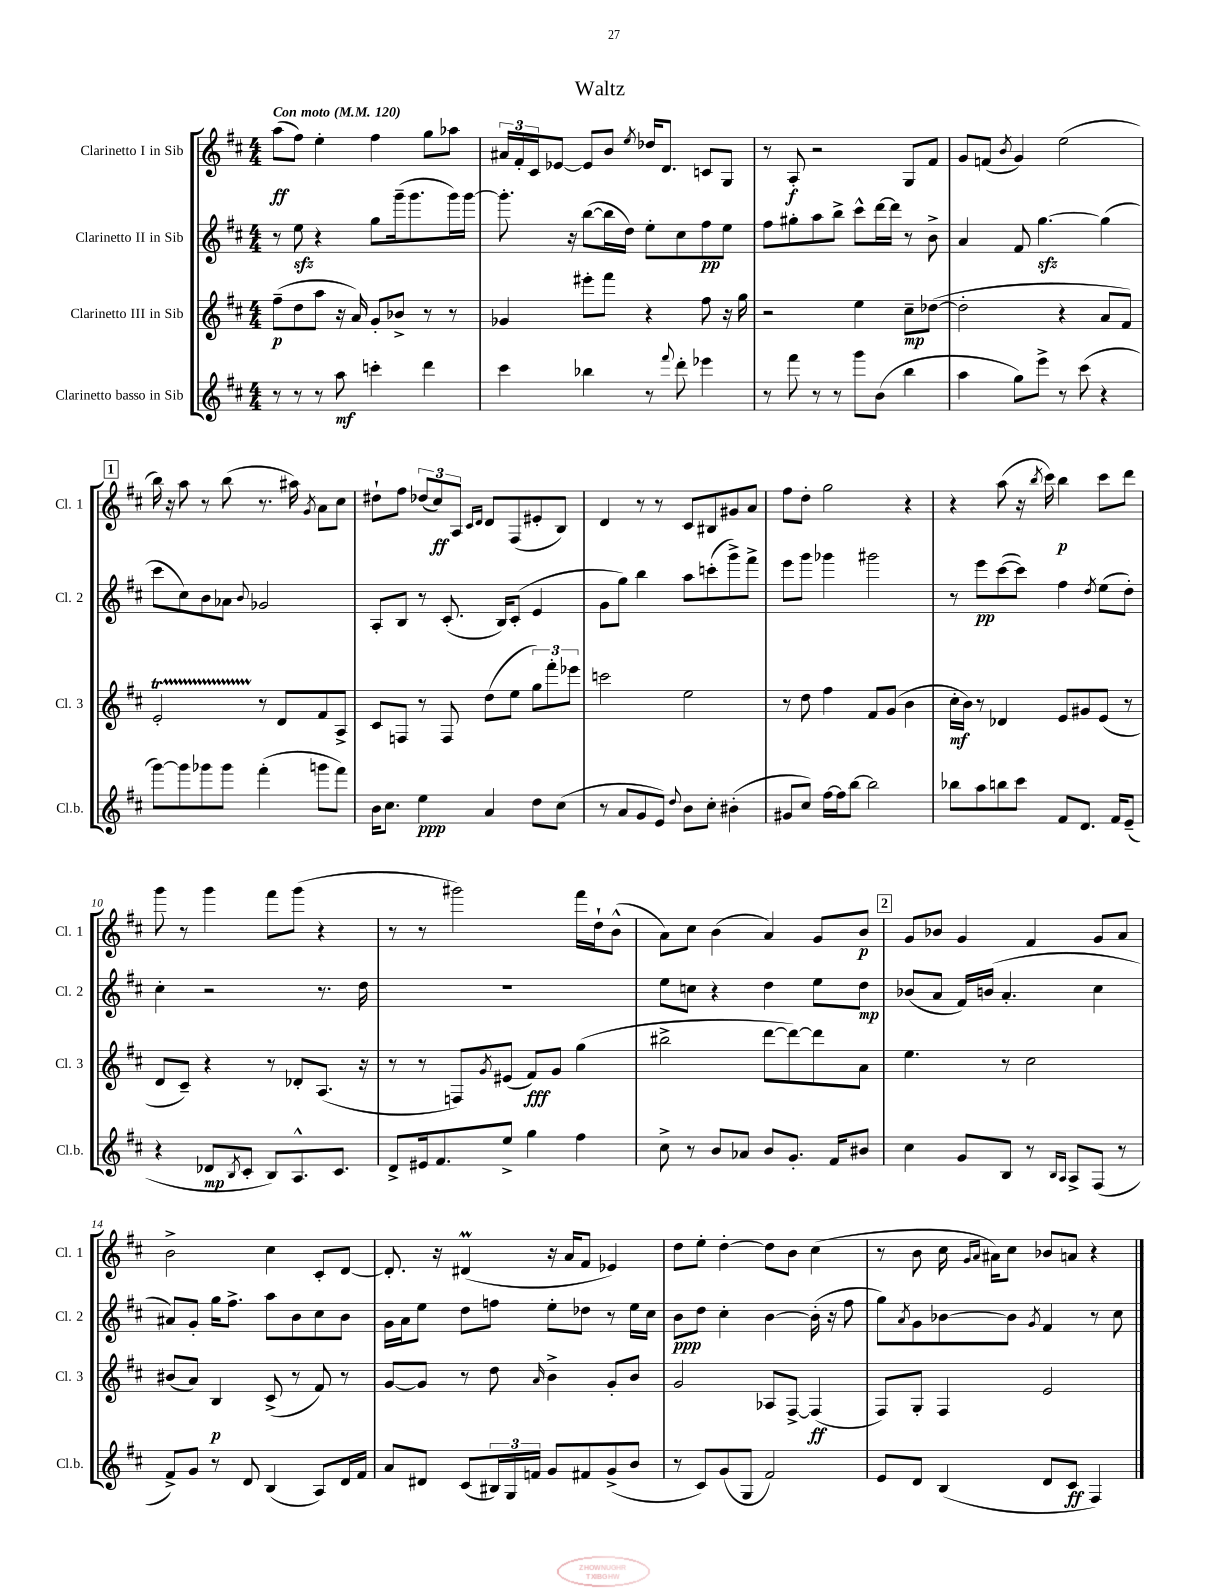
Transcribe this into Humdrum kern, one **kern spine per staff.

**kern	**dynam	**kern	**dynam	**kern	**dynam	**kern	**dynam
*part4	*part4	*part3	*part3	*part2	*part2	*part1	*part1
*staff4	*staff4	*staff3	*staff3	*staff2	*staff2	*staff1	*staff1
*I"Clarinetto basso in Sib	*	*I"Clarinetto III in Sib	*	*I"Clarinetto II in Sib	*	*I"Clarinetto I in Sib	*
*I'Cl.b.	*	*I'Cl. 3	*	*I'Cl. 2	*	*I'Cl. 1	*
*clefG2	*	*clefG2	*	*clefG2	*	*clefG2	*
*k[f#c#]	*	*k[f#c#]	*	*k[f#c#]	*	*k[f#c#]	*
*M4/4	*	*M4/4	*	*M4/4	*	*M4/4	*
*MM120	*	*MM120	*	*MM120	*	*MM120	*
=1	=1	=1	=1	=1	=1	=1	=1
!	!	!	!	!	!	!LO:TX:a:B:t=Con moto	!
8r	.	(8ff#~\L	p	8r	.	(8aa\L	ff
8r	.	8dd\	.	8eezz\	.	8ff#\J)	.
8r	.	8aa\J	.	4r	.	4ee'\	.
8aa\	mf	16r	.	.	.	.	.
.	.	16a/)	.	.	.	.	.
4cccn'\	.	8g'/L	.	8gg\L	.	4ff#\	.
.	.	8b-X^/J	.	(16ggg~\k	.	.	.
.	.	.	.	8.ggg\	.	.	.
4ddd\	.	8r	.	.	.	8gg\L	.
.	.	8r	.	16ggg\L)	.	8aa-X\J	.
.	.	.	.	[16ggg\JJ	.	.	.
=2	=2	=2	=2	=2	=2	=2	=2
4ccc#\	.	4g-X/	.	8.ggg'\]	.	24a#X/LL	.
.	.	.	.	.	.	24f#'/	.
.	.	.	.	.	.	24c#/J	.
.	.	.	.	.	.	[8e-X/J	.
.	.	.	.	16r	.	.	.
4bb-X\	.	8eee#X'\L	.	([8bb\L	.	8e-/L]	.
.	.	8fff#\J	.	16bb\L]	.	8b/J	.
.	.	.	.	16dd\JJ)	.	.	.
.	.	.	.	.	.	8qee/	.
8r	.	4r	.	8ee'\L	.	16dd-X/KL	.
.	.	.	.	.	.	8.d/J	.
8qqfff#/	.	.	.	.	.	.	.
8ddd'\	.	.	.	8cc#\	.	.	.
4eee-X\	.	8ff#\	.	8ff#\	pp	8cn/L	.
.	.	16r	.	8ee\J	.	8G/J	.
.	.	16gg\	.	.	.	.	.
=3	=3	=3	=3	=3	=3	=3	=3
8r	.	2r	.	8ff#\L	.	8r	.
8fff#\	.	.	.	8gg#X'\	.	8A'/	f
8r	.	.	.	8aa\	.	2r	.
8r	.	.	.	8bb^\J	.	.	.
8ggg\L	.	4ee\	.	8ccc#^^\L	.	.	.
(8b\J	.	.	.	[16ddd\L	.	.	.
.	.	.	.	16ddd\JJ]	.	.	.
4bb\	.	8cc#~\L	mp	8r	.	8G/L	.
.	.	([8dd-X\J	.	8b^\	.	8f#/J	.
=4	=4	=4	=4	=4	=4	=4	=4
4aa\	.	2dd-'\]	.	4a/	.	8g/L	.
.	.	.	.	.	.	(8fn/J	.
.	.	.	.	.	.	8qb/	.
8gg\L)	.	.	.	8f#/	.	4g/)	.
8eee^\J	.	.	.	[4.ggzz\	.	.	.
8r	.	4r	.	.	.	(2ee\	.
(8ccc#\	.	.	.	.	.	.	.
4r	.	8a/L	.	(4gg\]	.	.	.
.	.	8f#/J)	.	.	.	.	.
!!LO:LB:g=z
!!LO:REH:place=s1:t=1
=5	=5	=5	=5	=5	=5	=5	=5
[8ggg\L)	.	2eT'/	.	8ccc#\L	.	16bb\)	.
.	.	.	.	.	.	16r	.
8ggg\]	.	.	.	8cc#\)	.	8aa\	.
8ggg-X\	.	.	.	8b\	.	8r	.
8ggg-\J	.	.	.	8a-X\J	.	(8bb\	.
.	.	.	.	8qqb/	.	.	.
(4fff#'\	.	8r	.	2g-X/	.	8.r	.
.	.	8d/L	.	.	.	.	.
.	.	.	.	.	.	16aa#X\)	.
.	.	.	.	.	.	8qg/	.
8gggn\L	.	8f#/	.	.	.	8a\L	.
8fff#\J)	.	8A^/J	.	.	.	8cc#\J	.
=6	=6	=6	=6	=6	=6	=6	=6
16b\KL	.	8c#/L	.	8A'/L	.	8dd#X`\L	.
8.cc#\J	.	.	.	.	.	.	.
.	.	8Fn/J	.	8B/J	.	8ff#\J	.
4ee\	ppp	8r	.	8r	.	(12dd-X/L	.
.	.	.	.	.	.	12cc#/)	ff
.	.	8F/	.	(8.c#'/	.	.	.
.	.	.	.	.	.	12A/J	.
.	.	.	.	.	.	16qqc#/LL	.
.	.	.	.	.	.	16qqd/JJ	.
4a/	.	(8dd\L	.	.	.	8d/L	.
.	.	.	.	16B/KL)	.	.	.
.	.	8ee\J	.	(8c#'/J	.	(8F#/	.
8dd\L	.	12gg\L)	.	4e/	.	8e#X'/	.
.	.	12fff#'\	.	.	.	.	.
(8cc#\J	.	.	.	.	.	8B/J)	.
.	.	12eee-X\J	.	.	.	.	.
=7	=7	=7	=7	=7	=7	=7	=7
8r	.	2cccn\	.	8g\L	.	4d/	.
8a/L	.	.	.	8gg\J)	.	.	.
8g/	.	.	.	4bb\	.	8r	.
8e/J)	.	.	.	.	.	8r	.
8qqdd/	.	.	.	.	.	.	.
8b\L	.	2ee\	.	8aa\L	.	8c#/L	.
8cc#'\J	.	.	.	(8cccn'\	.	8B#X/	.
(4b#X'\	.	.	.	8ggg^\)	.	8g#X/	.
.	.	.	.	8fff#^\J	.	8a/J	.
=8	=8	=8	=8	=8	=8	=8	=8
8g#X/L	.	8r	.	8eee\L	.	8ff#\L	.
8cc#/J)	.	8dd\	.	8ggg\J	.	8dd'\J	.
[16ff#\LL	.	4ff#\	.	4ggg-X\	.	2gg\	.
16ff#\J]	.	.	.	.	.	.	.
[8bb\J	.	.	.	.	.	.	.
2bb\]	.	8f#/L	.	2ggg#X\	.	.	.
.	.	(8g/J	.	.	.	.	.
.	.	4b\	.	.	.	4r	.
=9	=9	=9	=9	=9	=9	=9	=9
8bb-X\L	.	16cc#'\LL	mf	8r	.	4r	.
.	.	16b\JJ)	.	.	.	.	.
8aa\	.	8r	.	8eee\L	pp	.	.
8bbn\	.	4d-X/	.	([8ccc#\	.	(8aa\	.
8ccc#\J	.	.	.	8ccc#\J])	.	16r	.
.	.	.	.	.	.	8qbb/	.
.	.	.	.	.	.	16ccc#\)	.
8f#/L	.	8e/L	.	4ff#\	.	4bb\	p
8.d/J	.	8g#X/	.	.	.	.	.
.	.	.	.	8qdd/	.	.	.
.	.	(8e/J	.	(8ee\L	.	8ccc#\L	.
16f#/KL	.	.	.	.	.	.	.
(8e~/J	.	8r	.	8dd'\J)	.	8ddd\J	.
!!LO:LB:g=z
=10	=10	=10	=10	=10	=10	=10	=10
4r	.	8d/L	.	4cc#'\	.	8ggg\	.
.	.	8c#~/J)	.	.	.	8r	.
8d-X/L	mp	4r	.	2r	.	4ggg\	.
8qB/	.	.	.	.	.	.	.
8c#'/J	.	.	.	.	.	.	.
8B/L)	.	8r	.	.	.	8fff#\L	.
8.A^^/	.	8d-X'/L	.	.	.	(8ggg\J	.
.	.	(8.A/J	.	8.r	.	4r	.
8.c#/J	.	.	.	.	.	.	.
.	.	16r	.	16dd\	.	.	.
=11	=11	=11	=11	=11	=11	=11	=11
8d^/L	.	8r	.	1r	.	8r	.
16e#X/k	.	8r	.	.	.	8r	.
8.f#/	.	.	.	.	.	.	.
.	.	8Fn/L)	.	.	.	2ggg#X\)	.
.	.	8qg/	.	.	.	.	.
8ee^/J	.	(8e#X/J	.	.	.	.	.
4gg\	.	8f#/L)	fff	.	.	.	.
.	.	8g/J	.	.	.	.	.
4ff#\	.	(4gg\	.	.	.	16fff#\LL	.
.	.	.	.	.	.	16dd`\J	.
.	.	.	.	.	.	(8b^^\J	.
=12	=12	=12	=12	=12	=12	=12	=12
8cc#^\	.	2bb#X^\	.	8ee\L	.	8a\L)	.
8r	.	.	.	8ccn\J	.	8cc#\J	.
8b/L	.	.	.	4r	.	(4b\	.
8a-X/J	.	.	.	.	.	.	.
8b/L	.	[8ddd\L	.	4dd\	.	4a/)	.
8.g'/J	.	8ddd\_)	.	.	.	.	.
.	.	8ddd\]	.	8ee\L	.	8g/L	.
16f#/KL	.	.	.	.	.	.	.
8b#X/J	.	8a\J	.	8dd\J	mp	8b/J	p
!!LO:REH:place=s1:t=2
=13	=13	=13	=13	=13	=13	=13	=13
4cc#\	.	4.ee\	.	(8b-X/L	.	8g/L	.
.	.	.	.	8a/J	.	8b-X/J	.
8g/L	.	.	.	16f#/LL)	.	4g/	.
.	.	.	.	(16bn/JJ	.	.	.
8B/J	.	8r	.	4.a'/	.	.	.
8r	.	2cc#\	.	.	.	4f#/	.
16qqB/LL	.	.	.	.	.	.	.
16qqA/JJ	.	.	.	.	.	.	.
8A^/L	.	.	.	.	.	.	.
(8F#/J	.	.	.	4cc#\	.	8g/L	.
8r	.	.	.	.	.	8a/J	.
!!LO:LB:g=z
=14	=14	=14	=14	=14	=14	=14	=14
8f#^/L)	.	(8b#X/L	.	8a#X/L)	.	2b^\	.
8g/J	.	8a/J)	.	8g'/J	.	.	.
8r	.	4B/	p	16gg\KL	.	.	.
.	.	.	.	8.ff#^\J	.	.	.
8d/	.	.	.	.	.	.	.
(4B/	.	(8c#^/	.	8aa\L	.	4cc#\	.
.	.	8r	.	8b\	.	.	.
8A/L)	.	8f#/)	.	8cc#\	.	8c#'/L	.
16d/L	.	8r	.	8b\J	.	[8d/J	.
16f#/JJ	.	.	.	.	.	.	.
=15	=15	=15	=15	=15	=15	=15	=15
8a/L	.	[8g/L	.	16g\LL	.	8.d'/]	.
.	.	.	.	16a\J	.	.	.
8d#X/J	.	8g/J]	.	8ee\J	.	.	.
.	.	.	.	.	.	16r	.
(8c#/L	.	8r	.	8dd\L	.	(4d#Xm/	.
24B#X/L)	.	8dd\	.	8ffn\J	.	.	.
24G/	.	.	.	.	.	.	.
24fn/JJ	.	.	.	.	.	.	.
.	.	16qqa/	.	.	.	.	.
8g/L	.	4b^\	.	8ee'\L	.	16r	.
.	.	.	.	.	.	16a/KL	.
8f#X/	.	.	.	8dd-X\J	.	8f#/J	.
(8g^/	.	8g'/L	.	8r	.	4e-X/)	.
8b/J	.	8b/J	.	16ee\LL	.	.	.
.	.	.	.	16cc#\JJ	.	.	.
=16	=16	=16	=16	=16	=16	=16	=16
8r	.	2g/	.	8b\L	ppp	8dd\L	.
8c#/L)	.	.	.	8dd\J	.	8ee'\J	.
(8g/	.	.	.	4cc#'\	.	[4dd'\	.
8G/J	.	.	.	.	.	.	.
2f#/)	.	8A-X/L	.	[4b\	.	8dd\L]	.
.	.	[8F#^/J	.	.	.	8b\J	.
.	.	(4F#/]	ff	(16b'\]	.	(4cc#\	.
.	.	.	.	16r	.	.	.
.	.	.	.	8ff#\	.	.	.
=17	=17	=17	=17	=17	=17	=17	=17
8e/L	.	8F#/L)	.	8gg\L)	.	8r	.
.	.	.	.	8qa/	.	.	.
8d/J	.	8G'/J	.	8g\	.	8b\	.
(4B/	.	4F#/	.	[8b-X\	.	16cc#\	.
.	.	.	.	.	.	16qqg/LL	.
.	.	.	.	.	.	16qqa/JJ	.
.	.	.	.	.	.	16a#X\KL)	.
.	.	.	.	8b-\J]	.	8cc#\J	.
.	.	.	.	8qg/	.	.	.
8d/L	.	2e/	.	4f#/	.	8b-X/L	.
8c#/J	ff	.	.	.	.	8an/J	.
4F#/)	.	.	.	8r	.	4r	.
.	.	.	.	8cc#\	.	.	.
==	==	==	==	==	==	==	==
*-	*-	*-	*-	*-	*-	*-	*-
